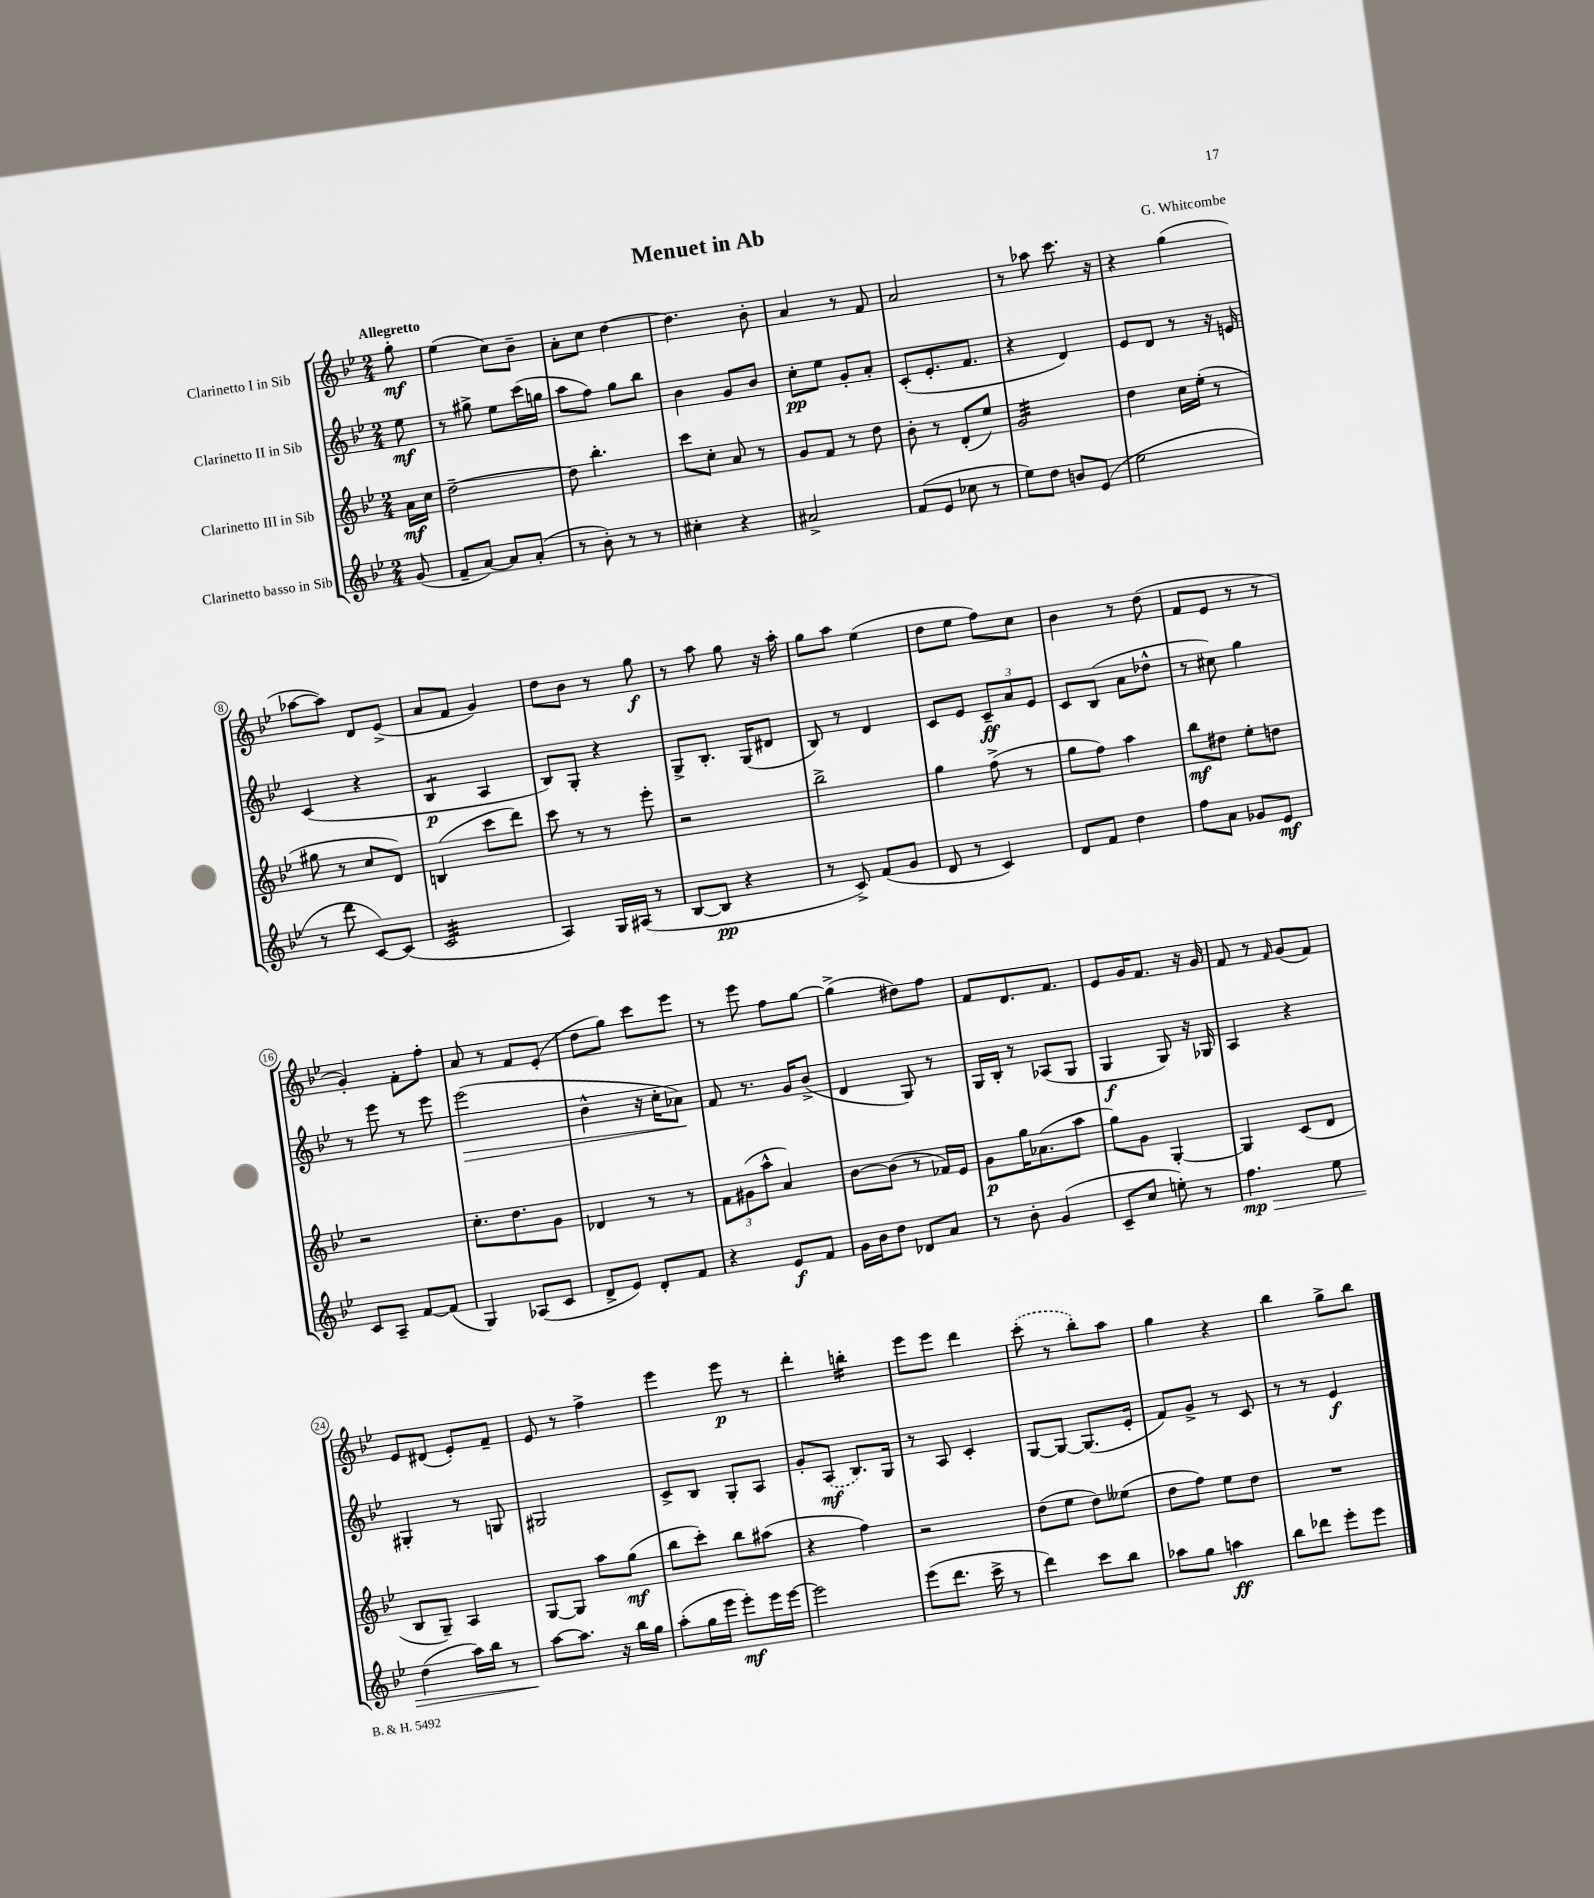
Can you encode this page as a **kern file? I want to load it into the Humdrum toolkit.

**kern	**kern	**kern	**kern
*staff4	*staff3	*staff2	*staff1
*clefG2	*clefG2	*clefG2	*clefG2
*k[b-e-]	*k[b-e-]	*k[b-e-]	*k[b-e-]
*M2/4	*M2/4	*M2/4	*M2/4
(8g	16a	8ee-	8gg'
.	16cc	.	.
=	=	=	=
8f~	[2dd~	8r	(4ee-
[8a)	.	8gg#^	.
8a]	.	8ee-	8cc)
(8a'	.	(16ccc	8b-~
.	.	16gg	.
=	=	=	=
8r	8dd]	8aa	8a'
8b-')	4.bb-'	8ff)	8cc
8r	.	8gg	[4dd
8r	.	8bb-	.
=	=	=	=
4cc#'	8ccc	4b-	4.dd]
.	8cc'	.	.
4r	8a	8g	.
.	8r	8b-	8b-'
=	=	=	=
2a#^	8g	8cc'	4a
.	8f	8ee-	.
.	8r	8g'	8r
.	8dd	8a'	8f
=	=	=	=
(8f	8b-'	(8c'	2a
8e-	8r	8.e-'	.
8cc-	(8d'	.	.
.	.	8.f	.
8r	8ee-)	.	.
=	=	=	=
8ee-)	2g	4r	8r
8dd	.	.	8aa-
8b	.	4d)	8.ccc
(8e-	.	.	.
.	.	.	16r
=	=	=	=
2ee-	4dd	8e-	4r
.	.	8d	.
.	16cc	8r	(4gg
.	(16ee-'	.	.
.	8r	16r	.
.	.	16e	.
=	=	=	=
8r	8gg#	(4c	[8aa-
8ddd	8r	.	8aa-])
[8c)	8cc	4r	8d
(8c]	8d)	.	(8e-^
=	=	=	=
2c	(4B	4B-	8a
.	.	.	8f
.	8ccc	4A	4g)
.	8ddd)	.	.
=	=	=	=
4A)	8ccc	8B-)	8dd
.	8r	8G'	8b-
16G	8r	4r	8r
(16A#	.	.	.
8r	8eee-'	.	8gg
=	=	=	=
[8B-	2r	8G^	8r
8B-]	.	8.B-'	8aa
4r	.	.	8gg
.	.	(16G	.
.	.	8d#	16r
.	.	.	16aa'
=	=	=	=
8r	2bb-^	8B-)	8gg
8c^)	.	8r	8aa
(8f	.	4d	(4ee-
8g	.	.	.
=	=	=	=
8d	4gg	8c	8dd
8r	.	8e-	8ee-
4c)	(8ff^	12c~	8ff)
.	.	12a	.
.	8r	.	8cc
.	.	12e-	.
=	=	=	=
8d	8gg	8c	4b-
8f	8ff)	(8B-	.
4dd	4aa	8a	8r
.	.	8dd-^^	(8dd
=	=	=	=
8ff	8bb-	8r	8f
8a	8dd#	8cc#)	8e-
8g-	8ee-'	4gg	8r
8e-	8dd	.	8r
=	=	=	=
8c	2r	8r	4g')
8A~	.	8eee-	.
[8f	.	8r	8f'
(8f]	.	8eee-	8ff'
=	=	=	=
4G)	8.cc'	(2eee-	8a
.	.	.	8r
.	8.dd	.	.
(8A-	.	.	8f
8c	8g	.	(8e-'
=	=	=	=
8d^	4d-	4b-^^	8dd
8e-)	.	.	8gg)
8d'	8r	16r	8ccc
.	.	16cc'	.
8f	8r	8a-)	8eee-
=	=	=	=
4r	12f	8f	8r
.	(12g#	.	.
.	.	8.r	8eee-
.	12aa^^	.	.
8e-	4a)	.	8ff
.	.	16g	.
8f	.	(8b-^	[8gg
=	=	=	=
16g	[8b-	4d	(4gg^]
16b-	.	.	.
8dd	(8b-]	.	.
8d-	8r	8G)	8dd#)
8a	16f-)	8r	8ff
.	16e-	.	.
=	=	=	=
8r	8g	16G	8f
.	.	16B-'	.
8b-'	16gg	8r	8.d
.	(8.a-	.	.
(4g	.	(8A-	.
.	.	.	8.f
.	8aa	8G	.
=	=	=	=
8c~	8gg)	4G	8e-
8cc	8g	.	16g
.	.	.	8.f
8ee')	[4G'	8G)	.
8r	.	16r	16r
.	.	16G-	16g
=	=	=	=
4.ff	4G]	4A	8f
.	.	.	8r
.	.	.	16qqf
.	(8c	4r	(8g
8ee-	8d	.	8f)
=	=	=	=
(4dd	8B-	4G#'	8e-
.	8G~)	.	(8d#
16aa)	4A	8r	8e-')
16bb-	.	.	.
8r	.	8G	8f~
=	=	=	=
[8aa	[8G	2G#	8e-
8.aa]	8G]	.	8r
.	8aa	.	4ff^
16r	.	.	.
16bb-	(8gg	.	.
16gg	.	.	.
=	=	=	=
(8aa'	8bb-	8c^	4eee-
16gg	8ccc')	8B-	.
16eee-	.	.	.
8eee-')	8bb-	8G'	8eee-
16eee-	(8aa#	8A	8r
[16eee-	.	.	.
=	=	=	=
2eee-]	4r	8g'	4ddd'
.	.	(8A	.
.	4ff)	8.B-)	4bb'
.	.	16G	.
=	=	=	=
(8eee-	2r	8r	8eee-
8.ddd	.	8A	8eee-
.	.	4c'	4ddd
16ccc^	.	.	.
8r	.	.	.
=	=	=	=
4ddd)	(8dd	[8G	(8ccc'
.	8ee-	8G_	8r
8ccc	8dd)	(8.G]	8bb-')
8bb-	(8ee--	.	8aa
.	.	16e-'	.
=	=	=	=
8aa-	8dd	8f)	4gg
8gg	8ff)	8g^	.
4aa	8ee-	8r	4r
.	8dd	8c	.
=	=	=	=
8bb-	2r	8r	4bb-
8ddd-	.	8r	.
8eee-'	.	4e-	8gg^
8eee-	.	.	8bb-
==	==	==	==
*-	*-	*-	*-
